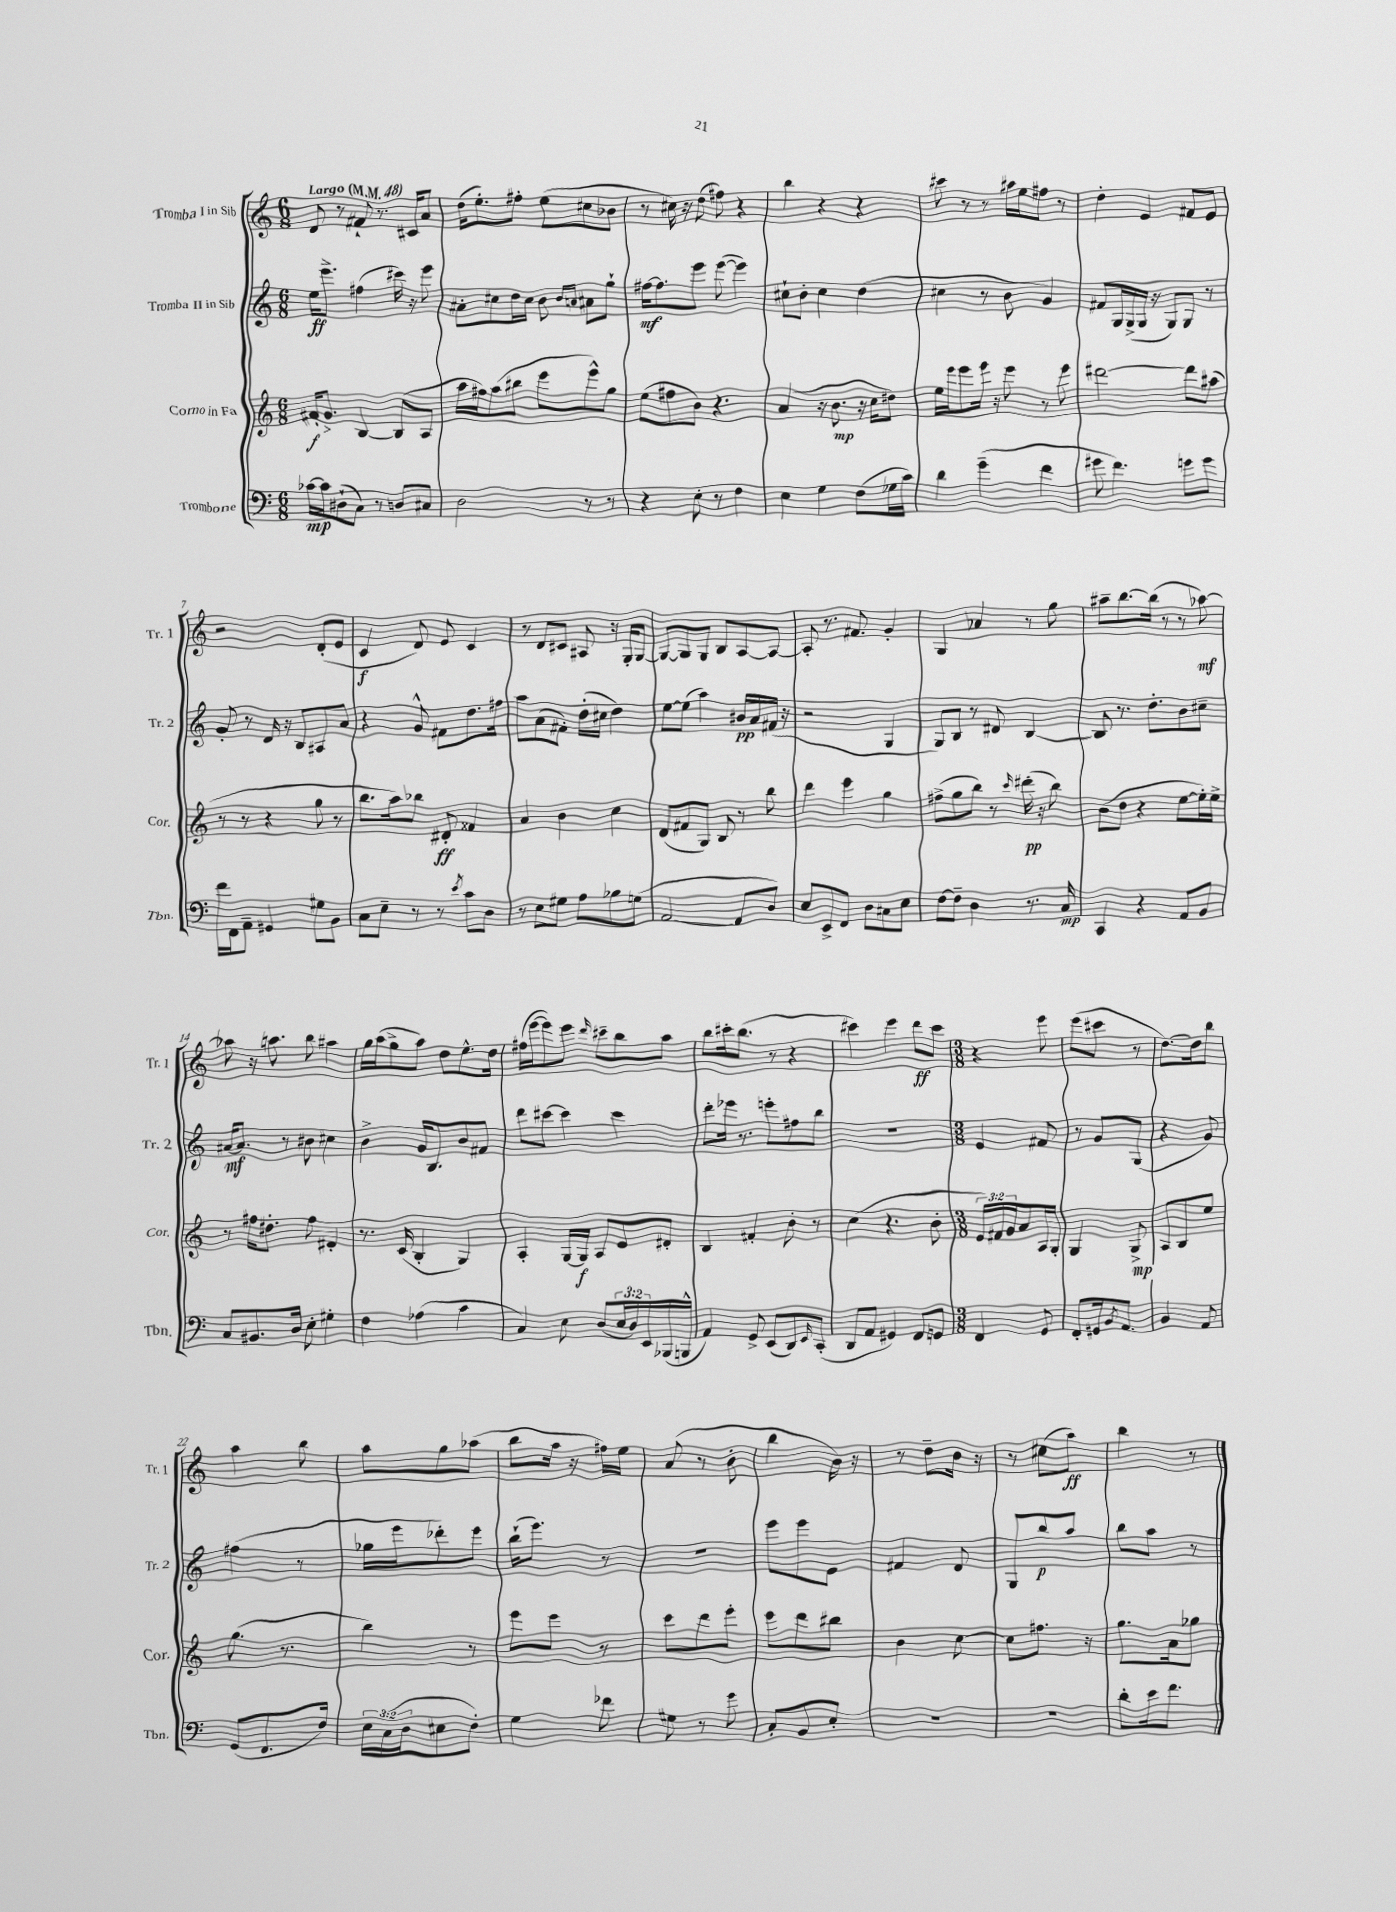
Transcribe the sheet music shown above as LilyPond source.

<<
\new StaffGroup <<
\new Staff = "s0" \with { instrumentName = "Tromba I in Sib" shortInstrumentName = "Tr. 1" } {
    \clef treble \key c \major \numericTimeSignature \time 6/8 \tempo "Largo" 4 = 48
    d'8 r8 fis'8-! r8. cis'16 a'8 |
    d''16( e''8.-.) fis''8-. e''8( cis''8 bes'8 |
    r8 cis''16) r16 d''8( fis''8) r4 |
    b''4 r4 r4 |
    cis'''8 r8 r8 ais''16 e''16 fis''8 r8 |
    d''4-. e'4 fis'8 e'8 |
    r2 d'8-.( e'8 |
    c'4\f d'8) e'8 c'4 |
    r8 d'8 cis'8 ais8 r16 g16-. g8~ |
    g8~ g8 g8 b8 a8~ a8~ |
    a8-. r8. fis'8. g'4-. |
    g4 aes'4 r8 g''8 |
    ais''8-- b''8.~ b''16( r8 r8 aes''8~\mf) |
    aes''8 r16 a''8. b''8 ais''4 |
    g''16 a''16( g''8-> a''8) d''8 e''8.-^ d''16 |
    fis''16( e'''16~ e'''8) e'''8 \grace { d'''16 } cis'''8-- b''8 a''8 |
    b''8 cis'''16-. b''8.( r8 r4 |
    cis'''4) e'''4 d'''8\ff cis'''8 |
    \numericTimeSignature \time 3/8 r4 e'''8 |
    e'''8( cis'''8 r8 |
    d''8.~) d''16 b''8 |
    a''4 b''8 |
    a''8 g''8 aes''8( |
    b''8 a''16 r16 fis''16) e''16 |
    a'8( r8 b'8-. |
    b''4 b'16) r16 |
    r8 d''8-- b'16 r16 |
    r8 cis''8( a''8\ff) |
    b''4 r8 \bar "|." |
}
\new Staff = "s1" \with { instrumentName = "Tromba II in Sib" shortInstrumentName = "Tr. 2" } {
    \clef treble \key c \major \numericTimeSignature \time 6/8
    e''16\ff e'''8.-> fis''4( cis'''16) r16 e'''8 |
    ais'8-. cis''8 d''16 cis''16 b'8 \grace { b'16 a'16 } ais'8 g''8-! |
    fis''16~\mf fis''8. e'''8 e'''8~( e'''4) |
    cis''8-! b'8-. cis''4 d''4( |
    cis''4 r8 b'8 g'4) |
    fis'8 g16 g16->( g16 r16 g8) g8 r8 |
    g'8-. r8 d'16 r16 b8 ais8 a'8 |
    r4 g'8-^ fis'8 d''8. fis''16 |
    a''8 a'8( fis'8-.) d''16-.( cis''16 d''4) |
    e''8~ e''8( a''4) bis'16\pp a'16 fis'16( r16 |
    r2 g4 |
    g8) b8 r8 dis'8 b4~ |
    b8 r8. d''8.-. b'8 cis''8-- |
    ais'16~\mf ais'8. r8 bis'8 cis''4 |
    b'4-> g'16 b8. b'8 fis'8 |
    d'''8 cis'''8~ cis'''4 cis'''4 |
    d'''8-. ees'''16 r8. e'''8-. fis''8 b''8 |
    R2. |
    \numericTimeSignature \time 3/8 e'4 fis'8 |
    r8 g'8 g8( |
    r4 g'8) |
    fis''4( r8 |
    ges''16 e'''16 des'''8-.) e'''8 |
    b''16-!( e'''8.) r8 |
    R4. |
    e'''8 e'''8 e'8 |
    fis'4 d'8 |
    g8 b''8\p a''8 |
    b''8 a''8 r8 \bar "|." |
}
\new Staff = "s2" \with { instrumentName = "Corno in Fa" shortInstrumentName = "Cor." } {
    \clef treble \key c \major \numericTimeSignature \time 6/8 \override Staff.TupletNumber.text = #tuplet-number::calc-fraction-text
    fis'16-.\f g'8.-> b4~ b8( a8 |
    a''16 fis''16) a''8( bis''8 e'''8 e'''8-^) g''8 |
    e''8( fis''8 b'8) r4. |
    a'4( r16 b'8.\mp r16 c''16 dis''8) |
    e''16 e'''16 e'''8 e'''16 r16 e'''8 r8 e'''8 |
    dis'''2~ dis'''8 ais''8( |
    r8 r8 r4 g''8 r8 |
    b''8. a''16) bes''8 dis'8-.\ff fisis'4 |
    a'4 b'4 c''4 |
    d'8( fis'8 g8) b8 r8 b''8 |
    d'''4 e'''4 g''4 |
    fis''8->( g''8 b''8) r8 \grace { c'''16 } dis'''16-.\pp( r16 b''8) |
    b'8( d''8 r4 e''8~ e''16-.) e''16-> |
    r8 fis''16 dis''8.-. fis''8 dis'4-. |
    r8. c'16( b4-. g4) |
    a4-. g16~ g16\f a8 e'8 dis'8-. |
    b4 fis'4-. b'8-. r8 |
    c''4( r4. b'8-. |
    \numericTimeSignature \time 3/8 \tuplet 3/2 { e'16) fis'16 g'16 } a'8 a16 g16-. |
    g4 g8->\mp |
    a8 b8 e''8 |
    g''8.( r8. |
    b''4) r8 |
    e'''8 e'''8 r8 |
    c'''8 d'''8 e'''8-. |
    e'''8 d'''8 bis''8 |
    b'4 c''8~ |
    c''8 fis''8. r16 |
    g''8. a'16 ges''8 \bar "|." |
}
\new Staff = "s3" \with { instrumentName = "Trombone" shortInstrumentName = "Tbn." } {
    \clef bass \key c \major \numericTimeSignature \time 6/8 \override Staff.TupletNumber.text = #tuplet-number::calc-fraction-text
    ces'16~\mp ces'16 dis8-!( c8) r8 d8 cis8 |
    d2 r8 r8 |
    r4 e8-. r8 f4 |
    e4 g4 f8( ges16 c'16) |
    d'4 g'4--( f'4 |
    gis'8 f'4.) g'8 g'8 |
    f'16 f,16 a,8-- gis,4 gis8 b,8 |
    c8 e8-- r8 r8 \acciaccatura { e'8 } c'8 d8 |
    r8 e8 gis8 a8 bes8 g8( |
    a,2~ a,8 d8) |
    e8 e,8-> f,8 d8 cis8 e8 |
    f8~ f8-- d4 r8. c16\mp |
    c,4 r4 a,8 b,8 |
    c8 bis,8. d16 e8-. gis4-. |
    f4 aes4( c'4 |
    c4) e8 d8( \tuplet 3/2 { e16 d16) e,16 } bes,,16( b,,16-^ |
    a,4) g,8-> e,8( d,8) \grace { e,16 } c,8-.( |
    d,8 a,8 gis,4) f,8 g,8 |
    \numericTimeSignature \time 3/8 f,4 g,8 |
    f,8-. gis,16 \acciaccatura { b,8 } a,8. |
    b,4 a,8 |
    g,8( f,8. f16) |
    \tuplet 3/2 { e16 c16( d16 } eis8 f8-.) |
    g4 fes'8 |
    gis8 r8 g'8 |
    c8-. b,8 e8-. |
    R4. |
    R4. |
    d'8-. e'16 f'8. \bar "|." |
}
>>
>>
